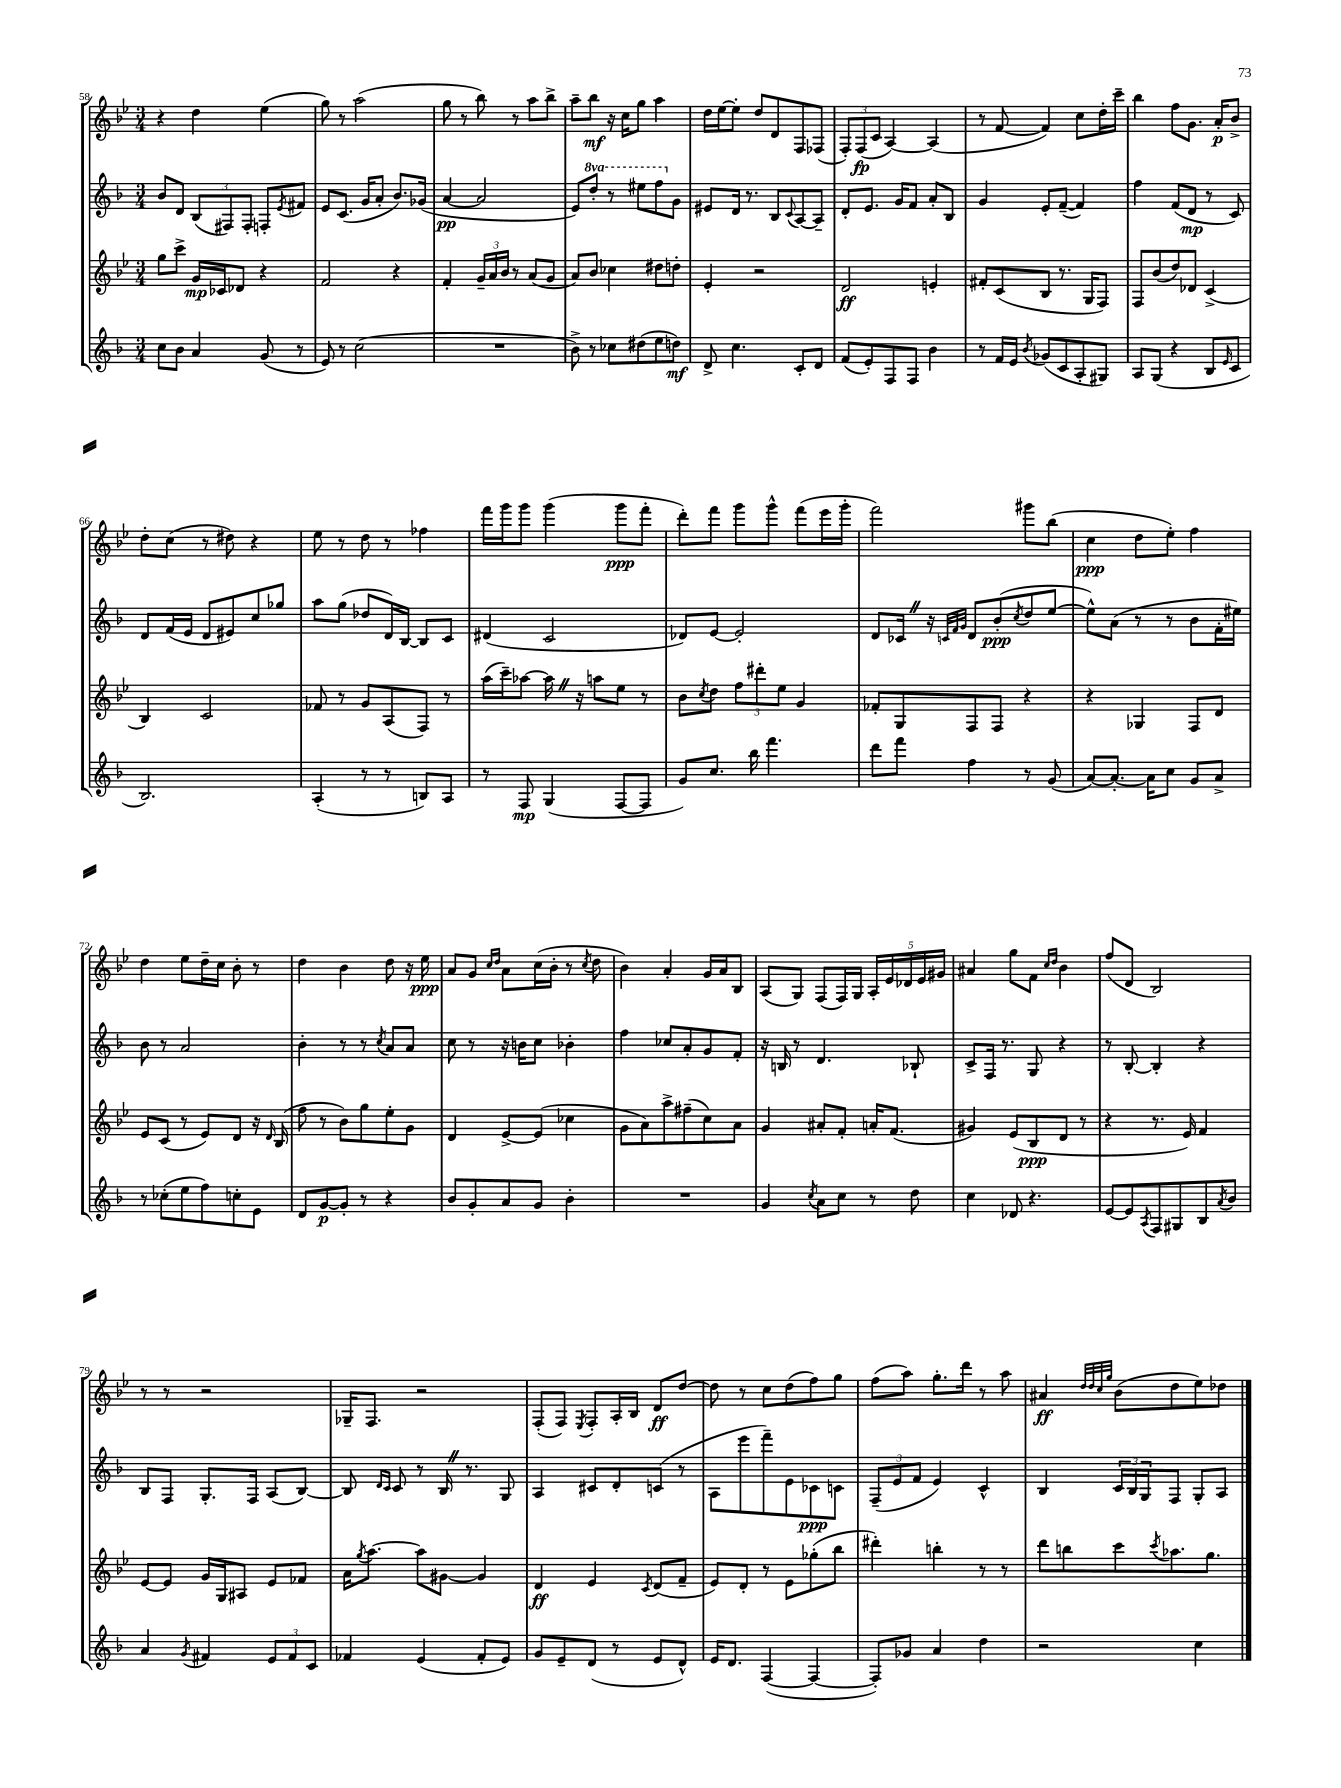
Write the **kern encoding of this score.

**kern	**dynam	**kern	**dynam	**kern	**dynam	**kern	**dynam
*part4	*part4	*part3	*part3	*part2	*part2	*part1	*part1
*staff4	*staff4	*staff3	*staff3	*staff2	*staff2	*staff1	*staff1
*clefG2	*	*clefG2	*	*clefG2	*	*clefG2	*
*k[b-]	*	*k[b-e-]	*	*k[b-]	*	*k[b-e-]	*
*M3/4	*	*M3/4	*	*M3/4	*	*M3/4	*
=58	=58	=58	=58	=58	=58	=58	=58
8cc\L	.	8gg\L	.	8b-/L	.	4r	.
8b-\J	.	8ccc^\J	.	8d/J	.	.	.
4a/	.	16g/LL	mp	(12B-/L	.	4dd\	.
.	.	16c-X/J	.	.	.	.	.
.	.	.	.	12F#X/)	.	.	.
.	.	8d-X/J	.	.	.	.	.
.	.	.	.	12F#'/J	.	.	.
(8g/	.	4r	.	8Fn'/L	.	(4ee-\	.
.	.	.	.	8qe/	.	.	.
8r	.	.	.	8f#X/J	.	.	.
=59	=59	=59	=59	=59	=59	=59	=59
8e/)	.	2f/	.	8e/L	.	8gg\)	.
8r	.	.	.	(8.c/J	.	8r	.
(2cc\	.	.	.	.	.	(2aa\	.
.	.	.	.	16g/KL	.	.	.
.	.	.	.	8a'/J	.	.	.
.	.	4r	.	8.b-/L)	.	.	.
.	.	.	.	(16g-X/Jk	.	.	.
=60	=60	=60	=60	=60	=60	=60	=60
2.r	.	4f'/	.	[4a/	pp	8gg\	.
.	.	.	.	.	.	8r	.
.	.	24g~/LL	.	2a/]	.	8bb-\)	.
.	.	24a/	.	.	.	.	.
.	.	24b-/JJ	.	.	.	.	.
.	.	8r	.	.	.	8r	.
.	.	(8a/L	.	.	.	8aa\L	.
.	.	8g/J	.	.	.	8bb-^\J	.
=61	=61	=61	=61	=61	=61	=61	=61
8b-^\)	.	8a/L)	.	8e/L)	.	8aa~\L	.
*	*	*	*	*8va	*	*	*
8r	.	8b-/J	.	8ddd'/J	.	8bb-\J	mf
8cc-X\L	.	4cc-X\	.	8r	.	16r	.
.	.	.	.	.	.	16cc\KL	.
(8dd#X\	.	.	.	8eee#X\L	.	8gg\J	.
8ee\	.	8dd#X\L	.	8fff\	.	4aa\	.
*	*	*	*	*X8va	*	*	*
8ddn\J)	mf	8ddn'\J	.	8g\J	.	.	.
=62	=62	=62	=62	=62	=62	=62	=62
8d^/	.	4e-'/	.	8e#X/L	.	16dd\LL	.
.	.	.	.	.	.	[16ee-\J	.
4.cc\	.	.	.	16d/Jk	.	8ee-'\J]	.
.	.	.	.	8.r	.	.	.
.	.	2r	.	.	.	8dd/L	.
.	.	.	.	8B-/L	.	8d/	.
.	.	.	.	8qqc/	.	.	.
8c'/L	.	.	.	[8A/	.	8F/	.
8d/J	.	.	.	8A~/J]	.	(8F-X/J	.
=63	=63	=63	=63	=63	=63	=63	=63
(8f/L	.	2d/	ff	8d'/L	.	12F'/L)	.
.	.	.	.	.	.	(12F/	fp
8e'/)	.	.	.	8.e/J	.	.	.
.	.	.	.	.	.	12c/J	.
8F/	.	.	.	.	.	[4A/)	.
.	.	.	.	16g/KL	.	.	.
8F/J	.	.	.	8f/J	.	.	.
4b-\	.	4en'/	.	8a'/L	.	(4A/]	.
.	.	.	.	8B-/J	.	.	.
=64	=64	=64	=64	=64	=64	=64	=64
8r	.	8f#X'/L	.	4g/	.	8r	.
16f/LL	.	(8c/	.	.	.	[8f/	.
16e/JJ	.	.	.	.	.	.	.
8qb-/	.	.	.	.	.	.	.
(8g-X/L	.	8B-/J	.	8e'/L	.	4f/])	.
8c/	.	8.r	.	([8f~/J	.	.	.
8A'/	.	.	.	4f/])	.	8cc\L	.
.	.	16G/KL	.	.	.	.	.
8G#X/J)	.	8F/J)	.	.	.	16dd'\L	.
.	.	.	.	.	.	16ccc~\JJ	.
=65	=65	=65	=65	=65	=65	=65	=65
8A/L	.	8F/L	.	4ff\	.	4bb-\	.
(8G/J	.	(8b-/	.	.	.	.	.
4r	.	8dd/)	.	(8f/L	.	8ff\L	.
.	.	8d-X/J	.	8d/J	mp	8.g\J	.
8B-/L	.	(4c^/	.	8r	.	.	.
.	.	.	.	.	.	16a'/KL	p
16qqe/	.	.	.	.	.	.	.
8c/J	.	.	.	8c/)	.	8b-^/J	.
!!LO:LB:g=z
=66	=66	=66	=66	=66	=66	=66	=66
2.B-/)	.	4B-/)	.	8d/L	.	8dd'\L	.
.	.	.	.	(16f/L	.	(8cc\J	.
.	.	.	.	16e/JJ	.	.	.
.	.	2c/	.	8d/L	.	8r	.
.	.	.	.	8e#X/)	.	8dd#X\)	.
.	.	.	.	8cc/	.	4r	.
.	.	.	.	8gg-X/J	.	.	.
=67	=67	=67	=67	=67	=67	=67	=67
(4A'/	.	8f-X/	.	8aa\L	.	8ee-\	.
.	.	8r	.	(8gg\J	.	8r	.
8r	.	8g/L	.	8dd-X/L	.	8dd\	.
8r	.	(8A/	.	16d/L)	.	8r	.
.	.	.	.	[16B-/JJ	.	.	.
8Bn/L)	.	8F/J)	.	8B-/L]	.	4ff-X\	.
8A/J	.	8r	.	8c/J	.	.	.
=68	=68	=68	=68	=68	=68	=68	=68
8r	.	(16aa\LL	.	(4d#X/	.	16fff\LL	.
.	.	16ccc~\J)	.	.	.	16ggg\J	.
8F/	mp	[8aa-X\J	.	.	.	8ggg\J	.
(4G/	.	16aa-Z\]	.	2c/	.	(4ggg\	.
.	.	16r	.	.	.	.	.
.	.	8aan\L	.	.	.	.	.
[8F/L	.	8ee-\J	.	.	.	8ggg\L	ppp
8F/J]	.	8r	.	.	.	8fff'\J	.
=69	=69	=69	=69	=69	=69	=69	=69
8g/L)	.	8b-\L	.	8d-X/L)	.	8ddd'\L)	.
.	.	8qcc/	.	.	.	.	.
8.cc/J	.	8dd\J	.	[8e/J	.	8fff\J	.
.	.	12ff\L	.	2e'/]	.	8ggg\L	.
16bb-\	.	.	.	.	.	.	.
.	.	12ddd#X'\	.	.	.	.	.
4.fff\	.	.	.	.	.	8ggg^^\J	.
.	.	12ee-\J	.	.	.	.	.
.	.	4g/	.	.	.	(8fff\L	.
.	.	.	.	.	.	16eee-\L	.
.	.	.	.	.	.	16ggg'\JJ	.
=70	=70	=70	=70	=70	=70	=70	=70
8ddd\L	.	8f-X'/L	.	8d/L	.	2fff\)	.
8fff\J	.	8G/	.	16c-XZ/Jk	.	.	.
.	.	.	.	16r	.	.	.
.	.	.	.	32qqcn/LLL	.	.	.
.	.	.	.	32qqf/	.	.	.
.	.	.	.	32qqg/JJJ	.	.	.
4ff\	.	8F/	.	8d/L	.	.	.
.	.	8F/J	.	(8b-'/	ppp	.	.
.	.	.	.	8qcc/	.	.	.
8r	.	4r	.	8dd/	.	8ggg#X\L	.
(8g/	.	.	.	[8ee/J	.	(8bb-\J	.
=71	=71	=71	=71	=71	=71	=71	=71
[8a/L)	.	4r	.	8ee^^\L])	.	4cc\	ppp
8.a'/J_	.	.	.	(8a\J	.	.	.
.	.	4G-X/	.	8r	.	8dd\L	.
16a\KL]	.	.	.	.	.	.	.
8cc\J	.	.	.	8r	.	8ee-'\J)	.
8g/L	.	8F/L	.	8b-\L	.	4ff\	.
8a^/J	.	8d/J	.	16f'\L	.	.	.
.	.	.	.	16ee#X\JJ)	.	.	.
!!LO:LB:g=z
=72	=72	=72	=72	=72	=72	=72	=72
8r	.	8e-/L	.	8b-\	.	4dd\	.
(8cc-X'\L	.	(8c/J	.	8r	.	.	.
8ee\	.	8r	.	2a/	.	8ee-\L	.
8ff\)	.	8e-/L)	.	.	.	16dd~\L	.
.	.	.	.	.	.	16cc\JJ	.
8ccn'\	.	8d/J	.	.	.	8b-'\	.
8e\J	.	16r	.	.	.	8r	.
.	.	16qqd/	.	.	.	.	.
.	.	(16B-/	.	.	.	.	.
=73	=73	=73	=73	=73	=73	=73	=73
8d/L	.	8ff\	.	4b-'\	.	4dd\	.
[8g/	p	8r	.	.	.	.	.
8g'/J]	.	8b-\L)	.	8r	.	4b-\	.
8r	.	8gg\	.	8r	.	.	.
.	.	.	.	8qcc/	.	.	.
4r	.	8ee-'\	.	8a/L	.	8dd\	.
.	.	8g\J	.	8a/J	.	16r	.
.	.	.	.	.	.	16ee-\	ppp
=74	=74	=74	=74	=74	=74	=74	=74
8b-/L	.	4d/	.	8cc\	.	8a/L	.
8g'/	.	.	.	8r	.	8g/J	.
.	.	.	.	.	.	16qqcc/LL	.
.	.	.	.	.	.	16qqdd/JJ	.
8a/	.	[8e-^/L	.	16r	.	8a\L	.
.	.	.	.	16bn\KL	.	.	.
8g/J	.	(8e-/J]	.	8cc\J	.	(16cc\L	.
.	.	.	.	.	.	16b-'\JJ	.
4b-'\	.	4cc-X\	.	4b-X'\	.	8r	.
.	.	.	.	.	.	8qcc/	.
.	.	.	.	.	.	8dd\	.
=75	=75	=75	=75	=75	=75	=75	=75
2.r	.	8g\L	.	4ff\	.	4b-\)	.
.	.	8a\)	.	.	.	.	.
.	.	8aa^\	.	8cc-X/L	.	4a'/	.
.	.	(8ff#X~\	.	8a'/	.	.	.
.	.	8cc\)	.	8g/	.	16g/LL	.
.	.	.	.	.	.	16a/J	.
.	.	8a\J	.	8f'/J	.	8B-/J	.
=76	=76	=76	=76	=76	=76	=76	=76
4g/	.	4g/	.	16r	.	(8A/L	.
.	.	.	.	16Bn/	.	.	.
.	.	.	.	8r	.	8G/J)	.
8qcc/	.	.	.	.	.	.	.
8a\L	.	8a#X'/L	.	4.d/	.	(8F/L	.
8cc\J	.	8f'/J	.	.	.	16F/L)	.
.	.	.	.	.	.	16G/JJ	.
8r	.	16an'/KL	.	.	.	20A'/LL	.
.	.	.	.	.	.	20e-/	.
.	.	(8.f/J	.	.	.	.	.
.	.	.	.	.	.	20d-X/	.
8dd\	.	.	.	8B-X`/	.	.	.
.	.	.	.	.	.	20e-/	.
.	.	.	.	.	.	20g#X/JJ	.
=77	=77	=77	=77	=77	=77	=77	=77
4cc\	.	4g#X/)	.	8c^/L	.	4a#X/	.
.	.	.	.	16F/Jk	.	.	.
.	.	.	.	8.r	.	.	.
8d-X/	.	(8e-/L	.	.	.	8gg\L	.
4.r	.	8B-/	ppp	8G/	.	8f\J	.
.	.	.	.	.	.	16qqcc/LL	.
.	.	.	.	.	.	16qqdd/JJ	.
.	.	8d/J	.	4r	.	4b-\	.
.	.	8r	.	.	.	.	.
=78	=78	=78	=78	=78	=78	=78	=78
[8e/L	.	4r	.	8r	.	(8ff/L	.
8e/]	.	.	.	[8B-'/	.	8d/J	.
8qA/	.	.	.	.	.	.	.
8F/	.	8.r	.	4B-'/]	.	2B-/)	.
8G#X/	.	.	.	.	.	.	.
.	.	16e-/)	.	.	.	.	.
8B-/	.	4f/	.	4r	.	.	.
8qa/	.	.	.	.	.	.	.
8b-/J	.	.	.	.	.	.	.
!!LO:LB:g=z
=79	=79	=79	=79	=79	=79	=79	=79
4a/	.	[8e-/L	.	8B-/L	.	8r	.
.	.	8e-/J]	.	8F/J	.	8r	.
8qg/	.	.	.	.	.	.	.
4f#X/	.	16g/LL	.	8.G'/L	.	2r	.
.	.	16G/J	.	.	.	.	.
.	.	8A#X/J	.	.	.	.	.
.	.	.	.	16F/Jk	.	.	.
12e/L	.	8e-/L	.	(8A/L	.	.	.
12f#/	.	.	.	.	.	.	.
.	.	8f-X/J	.	[8B-/J)	.	.	.
12c/J	.	.	.	.	.	.	.
=80	=80	=80	=80	=80	=80	=80	=80
4f-X/	.	16a\KL	.	8B-/]	.	16G-X~/KL	.
.	.	8qgg/	.	.	.	.	.
.	.	[8.aa\J	.	.	.	8.F/J	.
.	.	.	.	16qqd/LL	.	.	.
.	.	.	.	16qqc/JJ	.	.	.
.	.	.	.	8c/	.	.	.
(4e/	.	8aa\L]	.	8r	.	2r	.
.	.	[8g#X\J	.	16B-Z/	.	.	.
.	.	.	.	8.r	.	.	.
8f-'/L	.	4g#/]	.	.	.	.	.
8e/J)	.	.	.	8G/	.	.	.
=81	=81	=81	=81	=81	=81	=81	=81
8g/L	.	4d/	ff	4A/	.	(8F'/L	.
8e~/	.	.	.	.	.	8F/J)	.
.	.	.	.	.	.	8qE-/	.
(8d/J	.	4e-/	.	8c#X/L	.	8F'/L	.
8r	.	.	.	8d'/	.	16A'/L	.
.	.	.	.	.	.	16B-/JJ	.
.	.	8qc/	.	.	.	.	.
8e/L	.	(8d/L	.	(8cn/J	.	8d/L	ff
8d^^/J)	.	8f~/J	.	8r	.	[8dd/J	.
=82	=82	=82	=82	=82	=82	=82	=82
16e/KL	.	8e-/L)	.	8A\L	.	8dd\]	.
8.d/J	.	.	.	.	.	.	.
.	.	8d'/J	.	8eee\	.	8r	.
([4F/	.	8r	.	8fff~\)	.	8cc\L	.
.	.	8e-\L	.	8e\	.	(8dd\	.
4F/_	.	(8gg-X'\	.	8c-X\	ppp	8ff\)	.
.	.	8bb-\J	.	8cn\J	.	8gg\J	.
=83	=83	=83	=83	=83	=83	=83	=83
8F'/L])	.	4ddd#X'\)	.	(12F~/L	.	(8ff\L	.
.	.	.	.	12e/	.	.	.
8g-X/J	.	.	.	.	.	8aa\J)	.
.	.	.	.	12f/J	.	.	.
4a/	.	4bbn'\	.	4e/)	.	8.gg'\L	.
.	.	.	.	.	.	16ddd\Jk	.
4dd\	.	8r	.	4c^^/	.	8r	.
.	.	8r	.	.	.	8aa\	.
=84	=84	=84	=84	=84	=84	=84	=84
2r	.	8ddd\L	.	4B-/	.	4a#X/	ff
.	.	8bbn\	.	.	.	.	.
.	.	.	.	.	.	32qqdd/LLL	.
.	.	.	.	.	.	32qqdd/	.
.	.	.	.	.	.	32qqcc/	.
.	.	.	.	.	.	32qqgg/JJJ	.
.	.	8ccc\	.	24c/LL	.	(8b-\L	.
.	.	.	.	24B-/	.	.	.
.	.	.	.	24G/J	.	.	.
.	.	8qccc/	.	.	.	.	.
.	.	8.aa-X\	.	8F/J	.	8dd\	.
4cc\	.	.	.	8G'/L	.	8ee-\)	.
.	.	8.gg\J	.	.	.	.	.
.	.	.	.	8A/J	.	8dd-X\J	.
==	==	==	==	==	==	==	==
*-	*-	*-	*-	*-	*-	*-	*-
